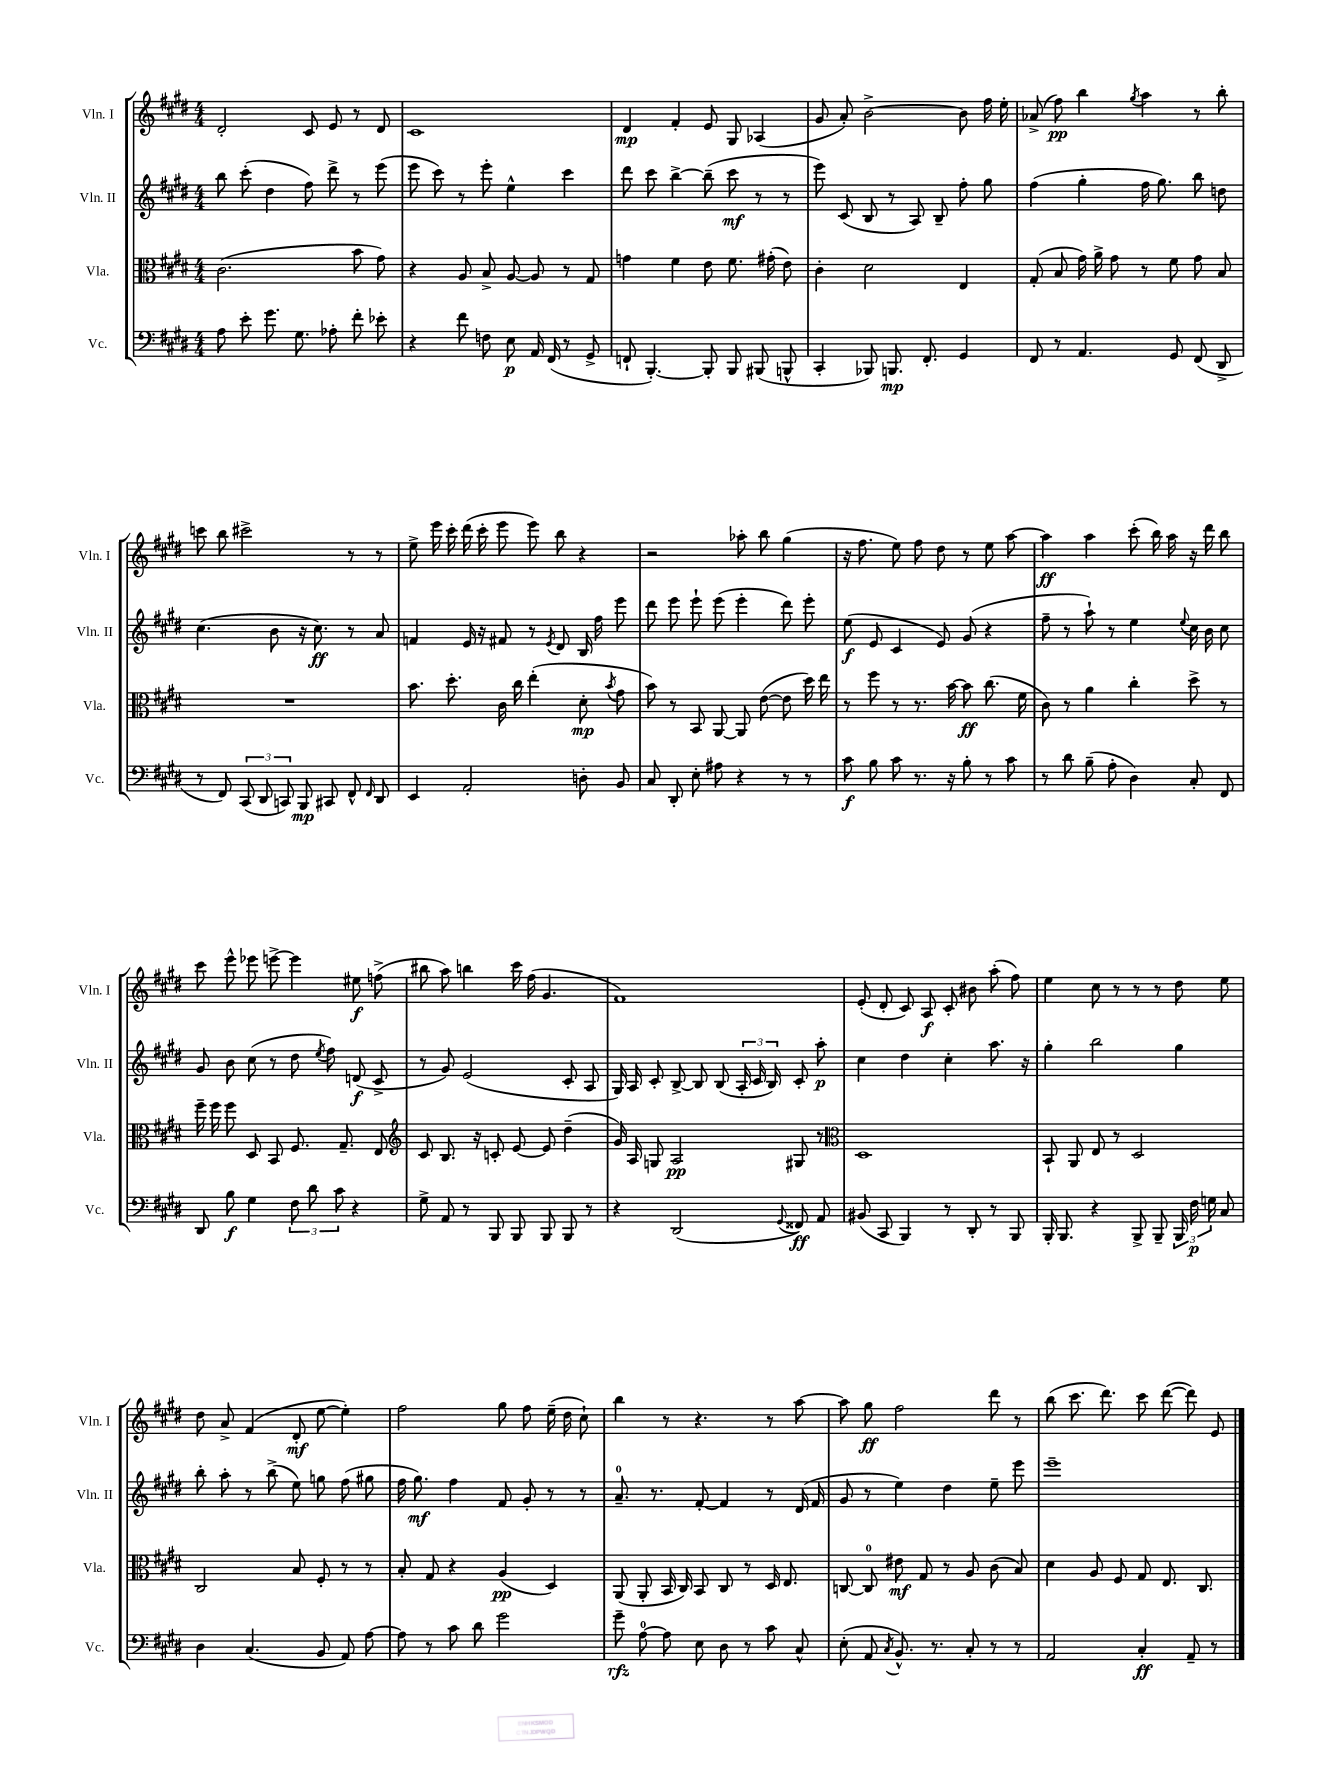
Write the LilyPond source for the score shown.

<<
\new StaffGroup <<
\new Staff = "s0" \with { instrumentName = "Vln. I" shortInstrumentName = "Vln. I" } {
    \clef treble \key e \major \numericTimeSignature \time 4/4
    \autoBeamOff dis'2-. cis'8 e'8 r8 dis'8 |
    cis'1 |
    dis'4\mp fis'4-. e'8 gis8 aes4( |
    gis'8 a'8-.) b'2~-> b'8 fis''16 e''16-. |
    aes'8->( fis''8\pp) b''4 \acciaccatura { gis''8 } a''4 r8 b''8-. |
    c'''8 b''8 cis'''2-> r8 r8 |
    e''8-> e'''16 cis'''16-. dis'''16( cis'''16-. e'''8 e'''8) b''8 r4 |
    r2 aes''8-. b''8 gis''4( |
    r16 fis''8. e''8) fis''8 dis''8 r8 e''8 a''8~ |
    a''4\ff a''4 cis'''8-.( b''16) a''16 r16 dis'''16 b''8 |
    cis'''8 e'''8-^ ees'''8 e'''8~-> e'''4 eis''8\f f''8->( |
    bis''8 a''8) b''4 cis'''16 fis''16( gis'4. |
    fis'1) |
    e'8-.( dis'8-. cis'8) a8\f cis'8-. bis'8 a''8-.( fis''8) |
    e''4 cis''8 r8 r8 r8 dis''8 e''8 |
    dis''8 a'8-> fis'4( dis'8-.\mf e''8~ e''4-.) |
    fis''2 gis''8 fis''8 e''16--( dis''16 cis''8-!) |
    b''4 r8 r4. r8 a''8~ |
    a''8 gis''8\ff fis''2 dis'''8 r8 |
    b''8( cis'''8. dis'''8.) cis'''8 dis'''8~( dis'''8) e'8 \bar "|." |
}
\new Staff = "s1" \with { instrumentName = "Vln. II" shortInstrumentName = "Vln. II" } {
    \clef treble \key e \major \numericTimeSignature \time 4/4
    \autoBeamOff b''8 cis'''8-.( dis''4 fis''8) dis'''8-> r8 e'''8( |
    e'''8 cis'''8) r8 e'''8-. e''4-^ cis'''4 |
    dis'''8 cis'''8 b''4~-> b''8--( cis'''8\mf r8 r8 |
    e'''8) cis'8( b8 r8 a8) b8-- fis''8-. gis''8 |
    fis''4( gis''4-. fis''16 gis''8.) b''8 d''8 |
    cis''4.( b'8 r16 cis''8.\ff) r8 a'8 |
    f'4 e'16 r16 fis'8 r8 \acciaccatura { e'8 } dis'8 b16 fis''16 e'''8 |
    dis'''8 e'''8 e'''8-! e'''8( e'''4-. dis'''8) e'''8-. |
    e''8\f( e'8 cis'4 e'8) gis'8( r4 |
    fis''8-- r8 a''8-!) r8 e''4 \appoggiatura { e''8 } cis''16 b'16 cis''8 |
    gis'8 b'8 cis''8( r8 dis''8 \acciaccatura { e''8 } fis''8) d'8\f( cis'8-> |
    r8 gis'8) e'2( cis'8-. a8 |
    gis16) a16 cis'8-. b8~-> b8 b8( \tuplet 3/2 { a16-. cis'16 b16) } cis'8-. a''8-.\p |
    cis''4 dis''4 cis''4-. a''8. r16 |
    gis''4-. b''2 gis''4 |
    b''8-. a''8-. r8 b''8->( e''8) g''8 fis''8( gis''8 |
    fis''16 gis''8.\mf) fis''4 fis'8 gis'8-. r8 r8 |
    a'8.-0-- r8. fis'8~-. fis'4 r8 dis'16( fis'16 |
    gis'8 r8 e''4) dis''4 e''8-- e'''8 |
    e'''1-- \bar "|." |
}
\new Staff = "s2" \with { instrumentName = "Vla." shortInstrumentName = "Vla." } {
    \clef alto \key e \major \numericTimeSignature \time 4/4
    \autoBeamOff cis'2.( b'8 gis'8) |
    r4 a8 b8-> a8~ a8 r8 gis8 |
    g'4 fis'4 e'8 fis'8. gis'16-.( e'8) |
    cis'4-. dis'2 e4 |
    gis8-.( b8 gis'16) a'16-> gis'8 r8 fis'8 gis'8 b8 |
    R1 |
    b'8. dis''8.-. cis'16 cis''16 e''4-.( dis'8-.\mp \acciaccatura { b'8 } gis'8 |
    b'8) r8 b,8 a,8~ a,8 e'8~( e'8 dis''16) e''16 |
    r8 fis''8 r8 r8. b'16~ b'8\ff cis''8.( fis'16 |
    cis'8) r8 a'4 cis''4-. dis''8-> r8 |
    fis''16-- fis''16 fis''8 dis8 b,8 fis8. gis8.-- e8 |
    \clef treble cis'8 b8. r16 c'8-. e'8~ e'8 dis''4--( |
    gis'16) a16 g8 a2\pp gis8 r8 |
    \clef alto dis1 |
    b,8-! a,8 e8 r8 dis2 |
    cis2 b8 fis8-. r8 r8 |
    b8-. gis8 r4 a4\pp( dis4) |
    a,8( a,8-. b,16 cis16) b,8 cis8 r8 dis16 e8. |
    c8~ c8-0 eis'8\mf gis8 r8 a8 cis'8( b8) |
    dis'4 a8 fis8 gis8 e8. cis8. \bar "|." |
}
\new Staff = "s3" \with { instrumentName = "Vc." shortInstrumentName = "Vc." } {
    \clef bass \key e \major \numericTimeSignature \time 4/4
    \autoBeamOff a8 e'8-. gis'8. gis8. aes8-. fis'8-. ees'8-. |
    r4 fis'8 f8 e8\p a,16 fis,16( r8 gis,8-> |
    f,8-! b,,4.~-.) b,,8-. b,,8 bis,,8( b,,8-^ |
    cis,4-. bes,,8) b,,8.\mp fis,8.-. gis,4 |
    fis,8 r8 a,4. gis,8 fis,8( dis,8-> |
    r8 fis,8) \tuplet 3/2 { cis,8( dis,8 c,8) } b,,8\mp cis,8 fis,8-^ \grace { fis,16 } dis,8 |
    e,4 a,2-. d8-. b,8 |
    cis8 dis,8-. e8-. ais8 r4 r8 r8 |
    cis'8\f b8 cis'8 r8. r16 b8-. r8 cis'8 |
    r8 dis'8 b8--( a8-. dis4) cis8-. fis,8 |
    dis,8 b8\f gis4 \tuplet 3/2 { fis8 dis'8 cis'8 } r4 |
    gis8-> a,8 r8 b,,8 b,,8 b,,8 b,,8 r8 |
    r4 dis,2( \appoggiatura { gis,8 } fisis,8\ff) a,8 |
    bis,8( cis,8 b,,4) r8 dis,8-. r8 b,,8 |
    b,,16-. b,,8. r4 b,,8-> b,,8-- \tuplet 3/2 { b,,16 fis16\p g16 } cis8 |
    dis4 cis4.( b,8 a,8) a8~ |
    a8 r8 cis'8 dis'8 gis'2 |
    gis'8--\rfz a8-0~ a8 e8 dis8 r8 cis'8 cis8-^ |
    e8-.( a,8 \acciaccatura { cis8 } b,8.-^) r8. cis8-. r8 r8 |
    a,2 cis4-.\ff a,8-- r8 \bar "|." |
}
>>
>>
\layout { \context { \Score \remove "Bar_number_engraver" } }
